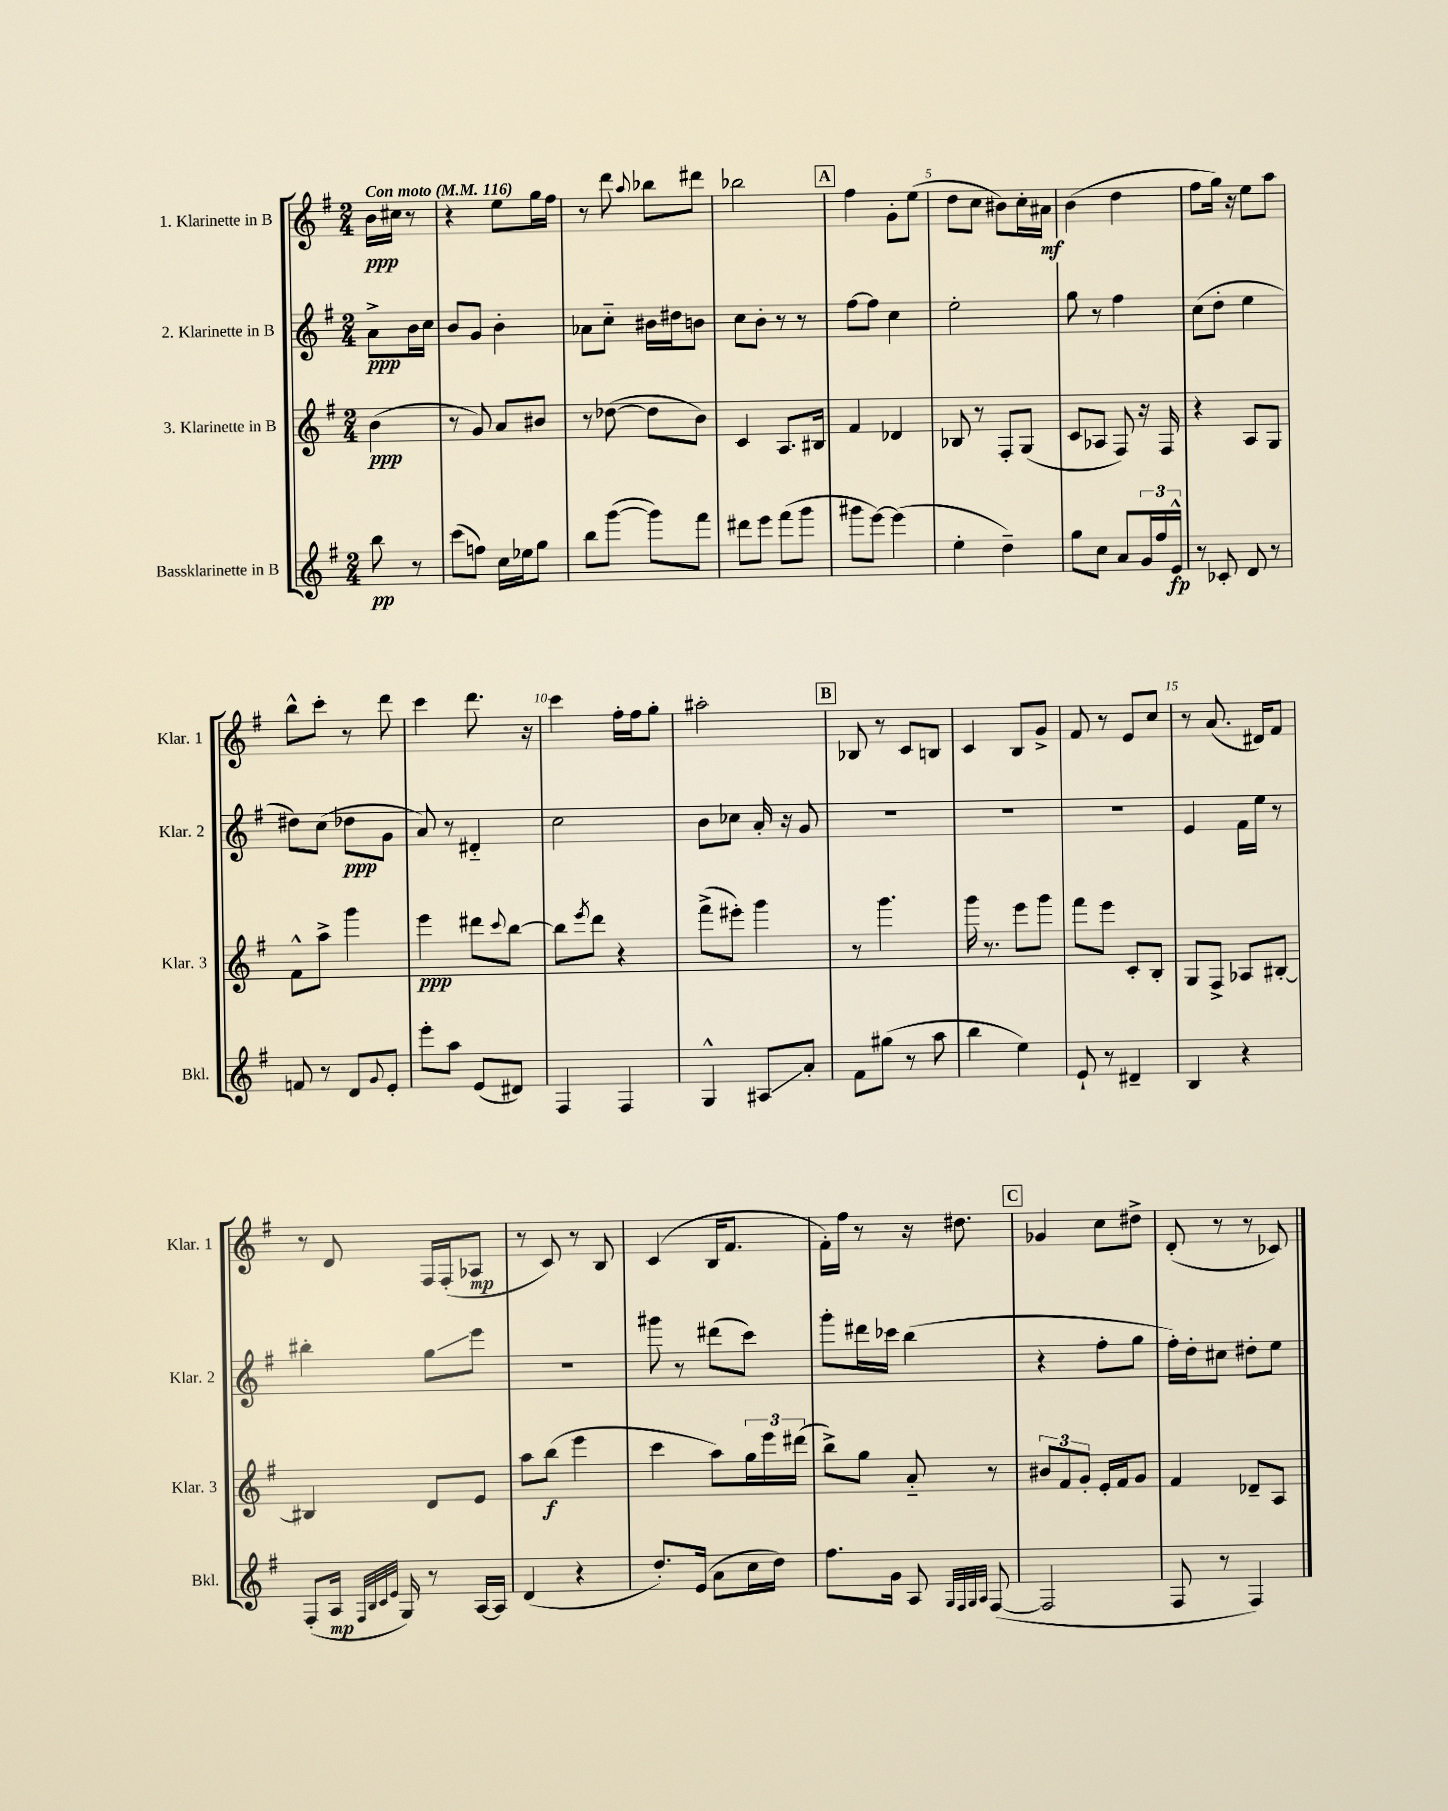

**kern	**kern	**kern	**kern
*staff4	*staff3	*staff2	*staff1
*clefG2	*clefG2	*clefG2	*clefG2
*k[f#]	*k[f#]	*k[f#]	*k[f#]
*M2/4	*M2/4	*M2/4	*M2/4
*MM116	*MM116	*MM116	*MM116
8bb	(4b	8a^	16b
.	.	.	16cc#
8r	.	16b	8r
.	.	16cc	.
=	=	=	=
(8ccc	8r	8b	4r
8ff)	8g)	8g	.
16cc	8a	4b'	8ee
16ee-	.	.	.
8gg	8b#	.	16gg
.	.	.	16ff#
=	=	=	=
8bb	8r	8a-	8r
([8ggg	([8dd-	8cc'~	8ddd
.	.	.	8qqaa
8ggg])	8dd-]	16b#	8bb-
.	.	16dd#	.
8fff#	8b)	8b	8ddd#
=	=	=	=
8ddd#	4c	8cc	2bb-
8eee	.	8b'	.
(8fff#	8.A	8r	.
8ggg	.	8r	.
.	16B#	.	.
=	=	=	=
8ggg#	4f#	[8ff#	4ff#
[8eee)	.	8ff#]	.
(4eee]	4d-	4cc	8g'
.	.	.	(8ee
=	=	=	=
4ee'	8B-	2ee'	8dd
.	8r	.	8cc
4dd~)	8F#'	.	8b#)
.	(8G	.	16cc'
.	.	.	16a#
=	=	=	=
8gg	8c	8gg	(4b
8cc	8A-	8r	.
8a	8F#)	4ff#	4dd
24g	16r	.	.
24ff#	.	.	.
.	16F#	.	.
24e^^	.	.	.
=	=	=	=
8r	4r	(8cc	8ff#
8c-'	.	8dd'	16gg)
.	.	.	16r
8d	8A	4ee	8ee
8r	8G	.	8aa
=	=	=	=
8f	8f#^^	8dd#)	8bb^^
8r	8aa^	(8cc	8ccc'
8d	4ggg	8dd-	8r
8qqg	.	.	.
8e'	.	8g	8ddd
=	=	=	=
8eee'	4eee	8a)	4ccc
8aa	.	8r	.
(8e	8ddd#	4d#'~	8.ddd
.	8qqccc	.	.
8d#)	[8bb	.	.
.	.	.	16r
=	=	=	=
4F#	8bb]	2cc	4ccc
.	8qeee	.	.
.	8ddd	.	.
4F#	4r	.	16ff#'
.	.	.	16ff#
.	.	.	8gg'
=	=	=	=
4G^^	(8fff#^	8b	2aa#'
.	8eee#')	8cc-	.
8A#	4ggg	16a'	.
.	.	16r	.
8a'	.	8g	.
=	=	=	=
8f#	8r	2r	8B-
(8gg#	4.ggg	.	8r
8r	.	.	8c
8aa	.	.	8B
=	=	=	=
4bb	16ggg	2r	4c
.	8.r	.	.
4ee)	8eee	.	8B
.	8ggg	.	8g^
=	=	=	=
8e`	8fff#	2r	8f#
8r	8eee	.	8r
4d#~	8c'	.	8e
.	8B'	.	8cc
=	=	=	=
4B	8G	4e	8r
.	8F#^	.	(8.a
4r	8A-	16f#	.
.	.	16ee	16d#)
.	[8B#'	8r	8f#
=	=	=	=
(8F#'	4B#]	4bb#'	8r
16A	.	.	8d
32qqF#	.	.	.
32qqB	.	.	.
32qqc	.	.	.
32qqe	.	.	.
16G)	.	.	.
8r	8d	8gg	16F#
.	.	.	(16F#'
[16A	8e	8eee	8A-
16A]	.	.	.
=	=	=	=
(4d	8aa	2r	8r
.	(8bb	.	8c)
4r	4eee	.	8r
.	.	.	8B
=	=	=	=
8.dd')	4ccc	8ggg#	(4c
.	.	8r	.
(16e	.	.	.
8a	8aa)	(8ddd#	16B
.	.	.	8.f#
16cc	24gg	8ccc)	.
.	24eee	.	.
16dd)	.	.	.
.	(24ddd#	.	.
=	=	=	=
8.ff#	8bb^)	8ggg'	16f#')
.	.	.	16ff#
.	8gg	16ddd#	8r
16g	.	16ccc-	.
8A	8a'~	(4bb	16r
.	.	.	8.dd#
32qqG	.	.	.
32qqF#	.	.	.
32qqG	.	.	.
32qqA	.	.	.
([8F#	8r	.	.
=	=	=	=
2F#]	12b#	4r	4g-
.	12f#	.	.
.	12g'	.	.
.	16e'	8ff#'	8cc
.	16f#	.	.
.	8g	8gg	8dd#^
=	=	=	=
8F#	4f#	16ff#')	(8d'
.	.	16dd'	.
8r	.	8cc#	8r
4F#)	8d-~	8dd#'	8r
.	8A	8ee	8c-)
==	==	==	==
*-	*-	*-	*-
